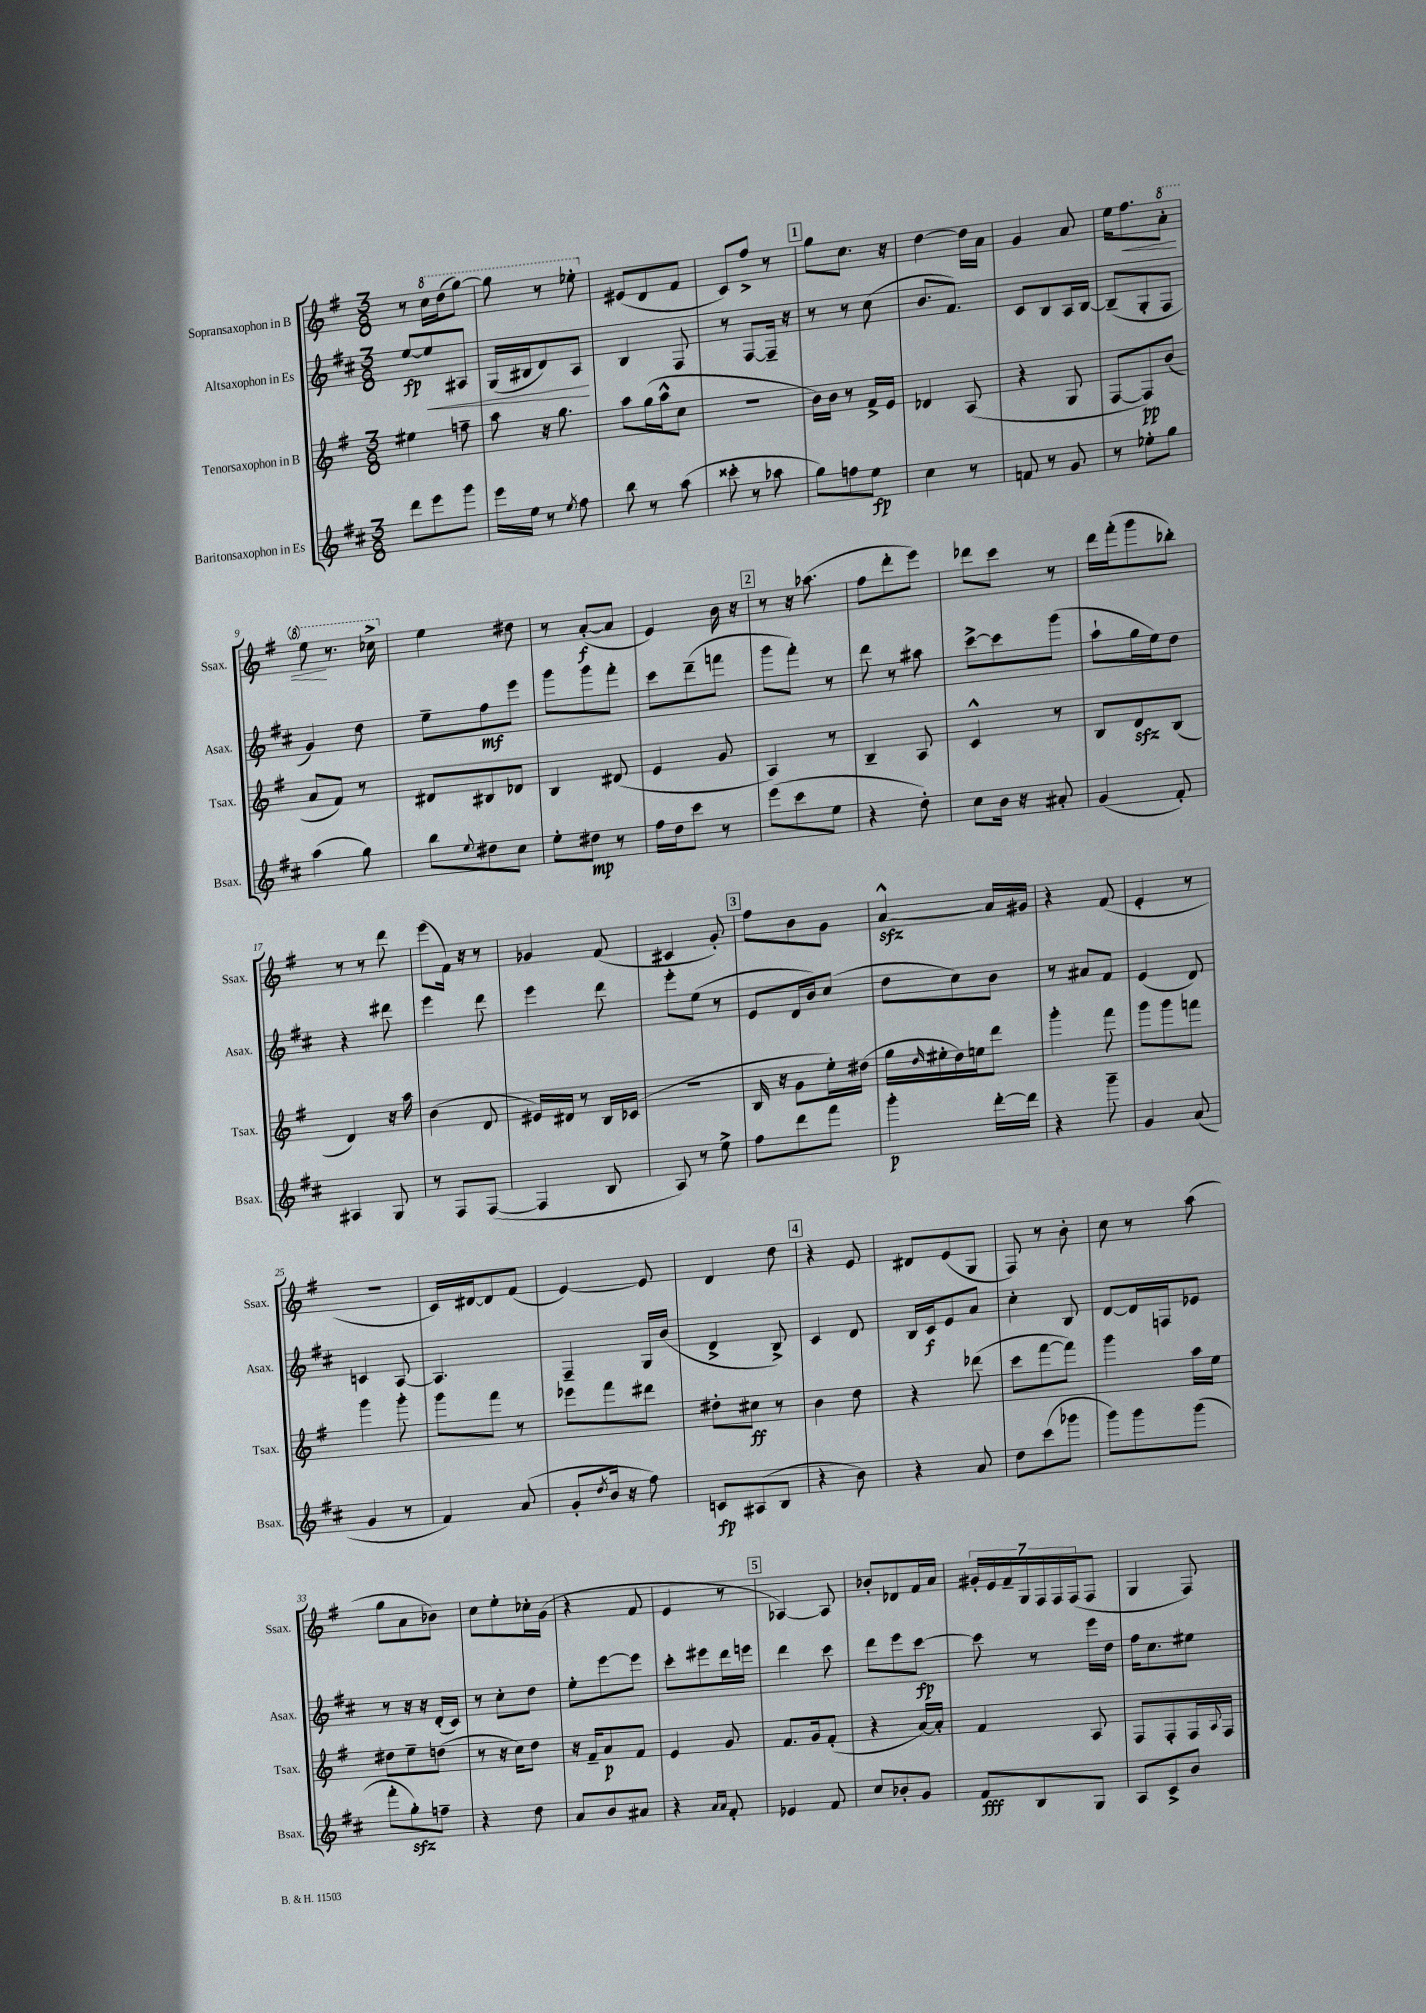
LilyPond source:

<<
\new StaffGroup <<
\new Staff = "s0" \with { instrumentName = "Sopransaxophon in B" shortInstrumentName = "Ssax." } {
    \clef treble \key g \major \numericTimeSignature \time 3/8
    r8 \ottava #1 c'''16 d'''16( g'''8~) |
    g'''8 r8 ees'''8-. \ottava #0 |
    eis'8( d'8 fis'8 |
    c'8) fis''8-> r8 |
    \mark \markup { \box "1" } g''8 c''8. r16 |
    d''4~ d''16 a'16 |
    g'4 a'8 |
    e''16 fis''8.\< \ottava #1 a''8-. |
    e'''8\! r8. ces'''16-> \ottava #0 |
    e''4 dis''8 |
    r8 a'8~-.\f( a'8 |
    e'4) b'16 r16 |
    \mark \markup { \box "2" } r8 r16 aes''8.( |
    fis''8 d'''8-. e'''8) |
    des'''8 c'''8 r8 |
    d'''16 fis'''16-.( g'''8 bes''8-.) |
    r8 r8 d'''8 |
    e'''8( fis'16) r16 r8 |
    ges'4 fis'8( |
    cis'4 g'8-.) |
    \mark \markup { \box "3" } fis''8 b'8 g'8 |
    a'4~-^\sfz a'16 gis'16 |
    r4 fis'8( |
    e'4-. r8 |
    R4. |
    c'16) dis'16~ dis'8 fis'8( |
    e'4~) e'8 |
    d'4 d''8 |
    \mark \markup { \box "4" } r4 e'8 |
    dis'8 e'8( g8 |
    fis8) r8 b'8-. |
    c''8 r8 a''8( |
    g''8 a'8 bes'8) |
    c''8 e''8-. ces''16-. g'16( |
    r4 fis'8 |
    e'4 r8 |
    \mark \markup { \box "5" } aes4~) aes8 |
    bes'8-. des'8 fis'16 a'16 |
    \tuplet 7/4 { gis'16-. e'16 fis'16-- g16 fis16 fis16 fis16( } fis8 |
    g4 fis8) \bar "|." |
}
\new Staff = "s1" \with { instrumentName = "Altsaxophon in Es" shortInstrumentName = "Asax." } {
    \clef treble \key d \major \numericTimeSignature \time 3/8
    e''8~\fp e''8\< ais8 |
    g16( bis16 d'8) a8\! |
    b4 fis8 |
    r8 fis8~ fis16-- r16 |
    \mark \markup { \box "1" } r8 r8 cis''8( |
    b'8. fis'8.) |
    cis'8 b8 a16 b16~ |
    b8--( g8-. fis8 |
    g'4) d''8 |
    e''8-- fis''8\mf e'''8 |
    g'''8 g'''8 fis'''8-. |
    cis'''8 d'''8--( f'''8 |
    \mark \markup { \box "2" } g'''8 fis'''8-.) r8 |
    d'''8 r8 ais''8 |
    cis'''8~-> cis'''8 g'''8( |
    a''8-! g''16 e''16) d''8 |
    r4 dis'''8 |
    e'''4 d'''8 |
    e'''4 d'''8 |
    e'''8-. e''8( r8 |
    \mark \markup { \box "3" } e'8 d'16 b'16) cis''8( |
    d''8 cis''8) b'8 |
    r8 ais'8 fis'8 |
    e'4( d'8) |
    c'4 a8~ |
    a4. |
    fis4-- g16 b'16( |
    d'4-> b8->) |
    \mark \markup { \box "4" } cis'4 d'8 |
    b16 cis'16\f e'8 a'8 |
    cis''4-. b8 |
    d'8~ d'16 f16 ees'8 |
    r8 r16 r16 d'16-.( cis'16) |
    r8 cis''8-. d''8 |
    e''8-. e'''8~ e'''8 |
    cis'''8-. eis'''8 d'''16 e'''16 |
    \mark \markup { \box "5" } d'''4 cis'''8 |
    d'''8 e'''8 cis'''8~\fp |
    cis'''8 r8 e'''16 d''16 |
    fis''16 cis''8. eis''8 \bar "|." |
}
\new Staff = "s2" \with { instrumentName = "Tenorsaxophon in B" shortInstrumentName = "Tsax." } {
    \clef treble \key g \major \numericTimeSignature \time 3/8
    eis''4 f''8-- |
    a''8 r16 g''8. |
    a''8 g''16( a''16-^ c''8 |
    R4. |
    \mark \markup { \box "1" } b'16) b'16 r8 fis'16-> e'16 |
    des'4 a8( |
    r4 g8 |
    fis8~ fis8\pp) b'8( |
    a'8 fis'8) r8 |
    dis'8 bis8 des'8 |
    b4 dis'8( |
    e'4 g'8 |
    \mark \markup { \box "2" } a4) r8 |
    b4-- a8 |
    c'4-^ r8 |
    b8 d'8\sfz b8( |
    d'4) r16 a''16 |
    b'4( d'8 |
    eis'16) dis'16 r8 b16 ces'16( |
    R4. |
    \mark \markup { \box "3" } b16 r16 g'8 e''16-.) dis''16( |
    g''16 \grace { d''16 } eis''16-. d''16) e''16 d'''8 |
    g'''4-. fis'''8 |
    g'''8 g'''8 f'''8 |
    g'''4 g'''8-. |
    g'''8 fis'''8 r8 |
    ees'''8 fis'''8 dis'''8 |
    dis''8-. cis''8\ff r8 |
    \mark \markup { \box "4" } b'4 d''8 |
    r4 des'''8( |
    c'''8 fis'''8~ fis'''8) |
    g'''4 a''16 e''16 |
    dis''8 e''8-- d''8( |
    r8 r16 c''16) d''8 |
    r16 fis'16-- a'8\p fis'8 |
    e'4 g'8 |
    \mark \markup { \box "5" } fis'8. g'16 fis'8-.( |
    r4 a'16~) a'16-. |
    fis'4 a8 |
    fis8 fis8-. fis16 \appoggiatura { a8 } fis16 \bar "|." |
}
\new Staff = "s3" \with { instrumentName = "Baritonsaxophon in Es" shortInstrumentName = "Bsax." } {
    \clef treble \key d \major \numericTimeSignature \time 3/8
    d'''8 e'''8 g'''8 |
    e'''16 e''16 r8 \acciaccatura { e''8 } fis''8 |
    b''8 r8 a''8( |
    cisis'''8-. r8 aes''8 |
    \mark \markup { \box "1" } g''8) f''8 e''8\fp |
    cis''4 r8 |
    f'8 r8 g'8 |
    r8 ees''8-. g''8 |
    a''4( g''8) |
    b''8 \appoggiatura { e''8 } dis''8 cis''8 |
    e''8-. dis''8\mp r8 |
    fis''16 d''16 cis'''8 r8 |
    \mark \markup { \box "2" } e'''8( cis'''8 e''8 |
    r4 d''8-.) |
    cis''8 b'16 r16 ais'8-. |
    g'4( fis'8-.) |
    ais4 g8 |
    r8 fis8 fis8~( |
    fis4 b8 |
    a8) r8 e''8-> |
    \mark \markup { \box "3" } fis''8 d'''8 fis'''8 |
    g'''4-.\p d'''16~-. d'''16 |
    r4 g'''8-- |
    g'4 a'8( |
    g'4 r8 |
    fis'4) a'8( |
    g'8-. \acciaccatura { d''8 } b'16 r16 fis''8) |
    c'8\fp ais8( b8 |
    \mark \markup { \box "4" } r4 b'8) |
    r4 a'8 |
    d''8 cis'''8( ges'''8 |
    g'''8) g'''8 g'''8( |
    fis'''8-. g''8-.\sfz) f''8-- |
    r4 d''8 |
    a'8 b'8 ais'8 |
    r4 \grace { a'16 a'16 } fis'8-. |
    \mark \markup { \box "5" } ees'4 fis'8 |
    cis''8 bes'8-. g'8 |
    fis'8\fff b8 g8 |
    a8 cis'8-> b'8 \bar "|." |
}
>>
>>
